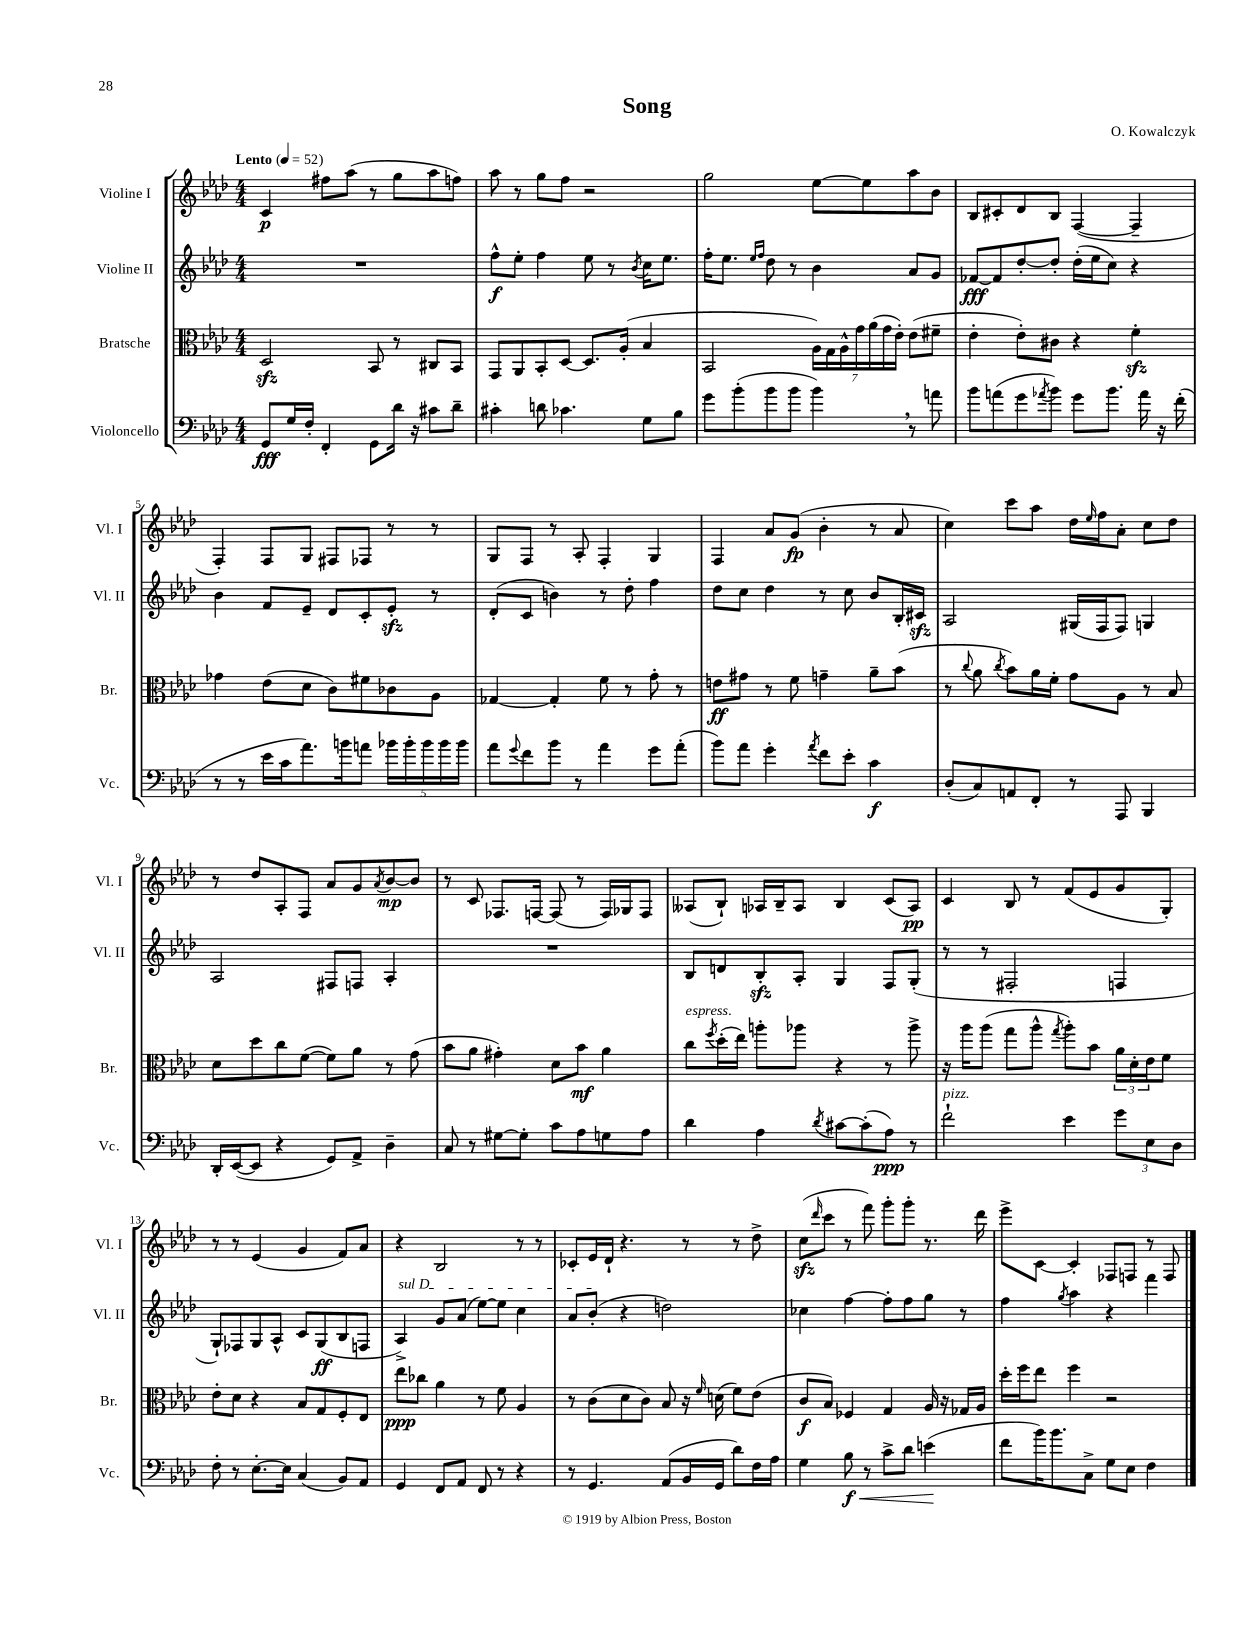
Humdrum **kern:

**kern	**kern	**kern	**kern
*staff4	*staff3	*staff2	*staff1
*clefF4	*clefC3	*clefG2	*clefG2
*k[b-e-a-d-]	*k[b-e-a-d-]	*k[b-e-a-d-]	*k[b-e-a-d-]
*M4/4	*M4/4	*M4/4	*M4/4
*MM52	*MM52	*MM52	*MM52
8GG/L	2D-/	1r	4c/
16G/L	.	.	.
16F'/JJ	.	.	.
4FF'/	.	.	8ff#\L
.	.	.	(8aa-\J
8GG\L	8BB-/	.	8r
16d-\Jk	8r	.	8gg\L
16r	.	.	.
8c#\L	8C#/L	.	8aa-\
8d-~\J	8BB-/J	.	8ff\J)
=	=	=	=
4c#'\	8GG/L	8ff^^\L	8aa-\
.	8AA-/	8ee-'\J	8r
8d\	8BB-'/	4ff\	8gg\L
4.c-\	[8D-/J	.	8ff\J
.	8.D-/]L	8ee-\	2r
.	.	8r	.
.	(16A-'/Jk	.	.
.	.	8qb-/	.
8G\L	4B-/	16cc\LK	.
.	.	8.ee-\J	.
8B-\J	.	.	.
=	=	=	=
8g\L	2BB-/	16ff'\LK	2gg\
.	.	8.ee-\J	.
(8b-'\	.	.	.
.	.	16qqee-/LL	.
.	.	16qqff/JJ	.
8b-\	.	8dd-\	.
8b-\J	.	8r	.
4b-\)	28A-\LL)	4b-\	[8ee-\L
.	28G\	.	.
.	28A-^^\	.	.
.	28g\	.	.
.	.	.	8ee-\]
.	(28a-\	.	.
.	28g\	.	.
.	28e-'\JJ)	.	.
8r	(8e-\L	8a-/L	8aa-\
8a\	8f#~\J	8g/J	8b-\J
=	=	=	=
8b-\L	4e-'\	[8f-/L	8B-/L
(8a\	.	8f-/]	8c#'/
8g\	8e-'\L)	[8dd-'/	8d-/
8qa-/	.	.	.
8b-\J)	8c#\J	8dd-'/]J	8B-/J
8g\L	4r	(16dd-'\LL	([4F/
.	.	16ee-\J	.
8.b-\J	.	8cc\J)	.
.	4f'\	4r	4F~/]
16a-\	.	.	.
16r	.	.	.
(16f'\	.	.	.
=	=	=	=
8r	4g-\	4b-\	4F'/)
8r	.	.	.
16e-\LL	(8e-\L	8f/L	8F/L
16c\J	.	.	.
8.a-\)	8d-\J	8e-~/J	8G/J
.	8c\L)	8d-/L	8F#/L
16b\k	.	.	.
8a\J	8f#\	8c'/	8F-/J
20b-\LL	8c-\	8e-'/J	8r
20b-'\	.	.	.
20b-\	.	.	.
.	8A-\J	8r	8r
20b-\	.	.	.
20b-\JJ	.	.	.
=	=	=	=
8a-\L	[4G-/	(8d-'/L	8G/L
8qqg/	.	.	.
8f\	.	8c/J	8F/J
8b-\J	4G-'/]	4b\)	8r
8r	.	.	8A-'/
4a-\	8f\	8r	4F'/
.	8r	8dd-'\	.
8g\L	8g'\	4ff\	4G/
(8a-'\J	8r	.	.
=	=	=	=
8b-\L)	8e\L	8dd-\L	4F/
8a-\J	8g#\J	8cc\J	.
4g'\	8r	4dd-\	8a-/L
.	8f\	.	(8g/J
8qa-/	.	.	.
8f\L	4g~\	8r	4b-'\
8e-'\J	.	8cc\	.
4c\	8a-~\L	8b-/L	8r
.	(8b-\J	16B-'/L	8a-/
.	.	16c#/JJ	.
=	=	=	=
(8D-'/L	8r	2A-/	4cc\)
.	8qqcc/	.	.
8C/)	8a-\	.	.
.	8qcc/	.	.
8AA/	8b-\L)	.	8ccc\L
8FF'/J	16a-\L	.	8aa-\J
.	16f'\JJ	.	.
8r	8g\L	(16G#/LL	16dd-\LL
.	.	.	16qqee-/
.	.	16F/J	16ff\J
8AAA-/	8A-\J	8F/J)	8a-'\J
4BBB-/	8r	4G/	8cc\L
.	8B-/	.	8dd-\J
=	=	=	=
16DD-'/LL	8d-\L	2A-/	8r
([16EE-/J	.	.	.
8EE-/]J	8dd-\	.	8dd-/L
4r	8cc\	.	8A-'/
.	([8f\J	.	8F/J
8GG/L)	8f\]L)	8F#/L	8a-/L
8AA-^/J	8a-\J	8F/J	8g/
.	.	.	8qa-/
4D-~\	8r	4A-'/	[8b-/
.	(8g\	.	8b-/]J
=	=	=	=
8C/	8b-\L	1r	8r
8r	8a-\J	.	8c/
[8G#\L	4g#'\)	.	8.F-/L
8G#'\]J	.	.	.
.	.	.	[16F/Jk
8c\L	8d-\L	.	(8F/]
8A-\	8b-\J	.	8r
8G\	4a-\	.	16F/LL)
.	.	.	16G-/J
8A-\J	.	.	8F/J
=	=	=	=
4d-\	8cc\L	8B-/L	(8A--/L
.	8qff/	.	.
.	(16dd-'\L	8d/	8B-`/J)
.	16ee-\JJ)	.	.
4A-\	8aa'\L	8B-'/	16A-/LL
.	.	.	16B-~/J
.	8aa-\J	8A-'/J	8A-/J
8qd-/	.	.	.
[8c#\L	4r	4G/	4B-/
(8c#'\]	.	.	.
8A-\J)	8r	8F/L	(8c/L
8r	8aa-^\	(8G'/J	8A-/J)
=	=	=	=
2f`\	16r	8r	4c/
.	16aa-\LK	.	.
.	(8aa-\J	8r	.
.	8gg\L	2F#'/	8B-/
.	8aa-^^\J	.	8r
.	8qgg/	.	.
4e-\	8aa-'\L)	.	(8f/L
.	8b-\J	.	8e-/
12g\L	24a-\LL	4F/	8g/
.	24d-'\	.	.
12E-\	24e-\J	.	.
.	8f\J	.	8G'/J)
12D-\J	.	.	.
=	=	=	=
8F'\	8e-'\L	8G`/L)	8r
8r	8d-\J	8F-/	8r
[8.E-'\L	4r	8G/	(4e-/
.	.	8A-^^/J	.
16E-\]Jk	.	.	.
(4C/	8B-/L	8c/L	4g/
.	8G/	(8G/	.
8BB-/L)	8F'/	8B-/	8f/L)
8AA-/J	8E-/J	8F/J	8a-/J
=	=	=	=
4GG/	8ee-\L	4A-^/)	4r
.	8cc-\J	.	.
8FF/L	4a-\	8g/L	2B-/
8AA-/J	.	(8a-/J	.
8FF/	8r	[8ee-\L)	.
8r	8f\	8ee-\]J	.
4r	4A-/	4cc\	8r
.	.	.	8r
=	=	=	=
8r	8r	8a-/L	8c-'/L
4.GG/	(8c\L	(8b-'/J	16e-/L
.	.	.	16d-`/JJ
.	8d-\	4r	4.r
.	8c\J)	.	.
(8AA-/L	8B-/	2dd\)	.
16BB-/L	16r	.	8r
.	16qqf/	.	.
16GG/JJ	(16d\	.	.
8d-\L)	8f\L)	.	8r
16F\L	(8e-\J	.	8dd-^\
16A-\JJ	.	.	.
=	=	=	=
4G\	8c/L	4cc-\	(8cc\L
.	.	.	16qqddd-/
.	8B-/J)	.	8ccc\J
8B-\	4F-/	[4ff\	8r
8r	.	.	8fff\)
8c^\L	4G/	8ff'\]L	8ggg'\L
8d-\J	.	8ff\	8ggg'\J
(4e\	16A-/	8gg\J	8.r
.	16r	.	.
.	16G-/LL	8r	.
.	16A-/JJ	.	16ddd-\
=	=	=	=
8f\L	16dd-'\LL	4ff\	8eee-^\L
.	16ff\J	.	.
16b-\K)	8ee-\J	.	[8c\J
8.b-\	.	.	.
.	.	8qgg/	.
.	4ff\	4aa-\	4c'/]
8C^\J	.	.	.
8G\L	2r	4r	8F-/L
8E-\J	.	.	8F/J
4F\	.	4fff\	8r
.	.	.	8F/
==	==	==	==
*-	*-	*-	*-
